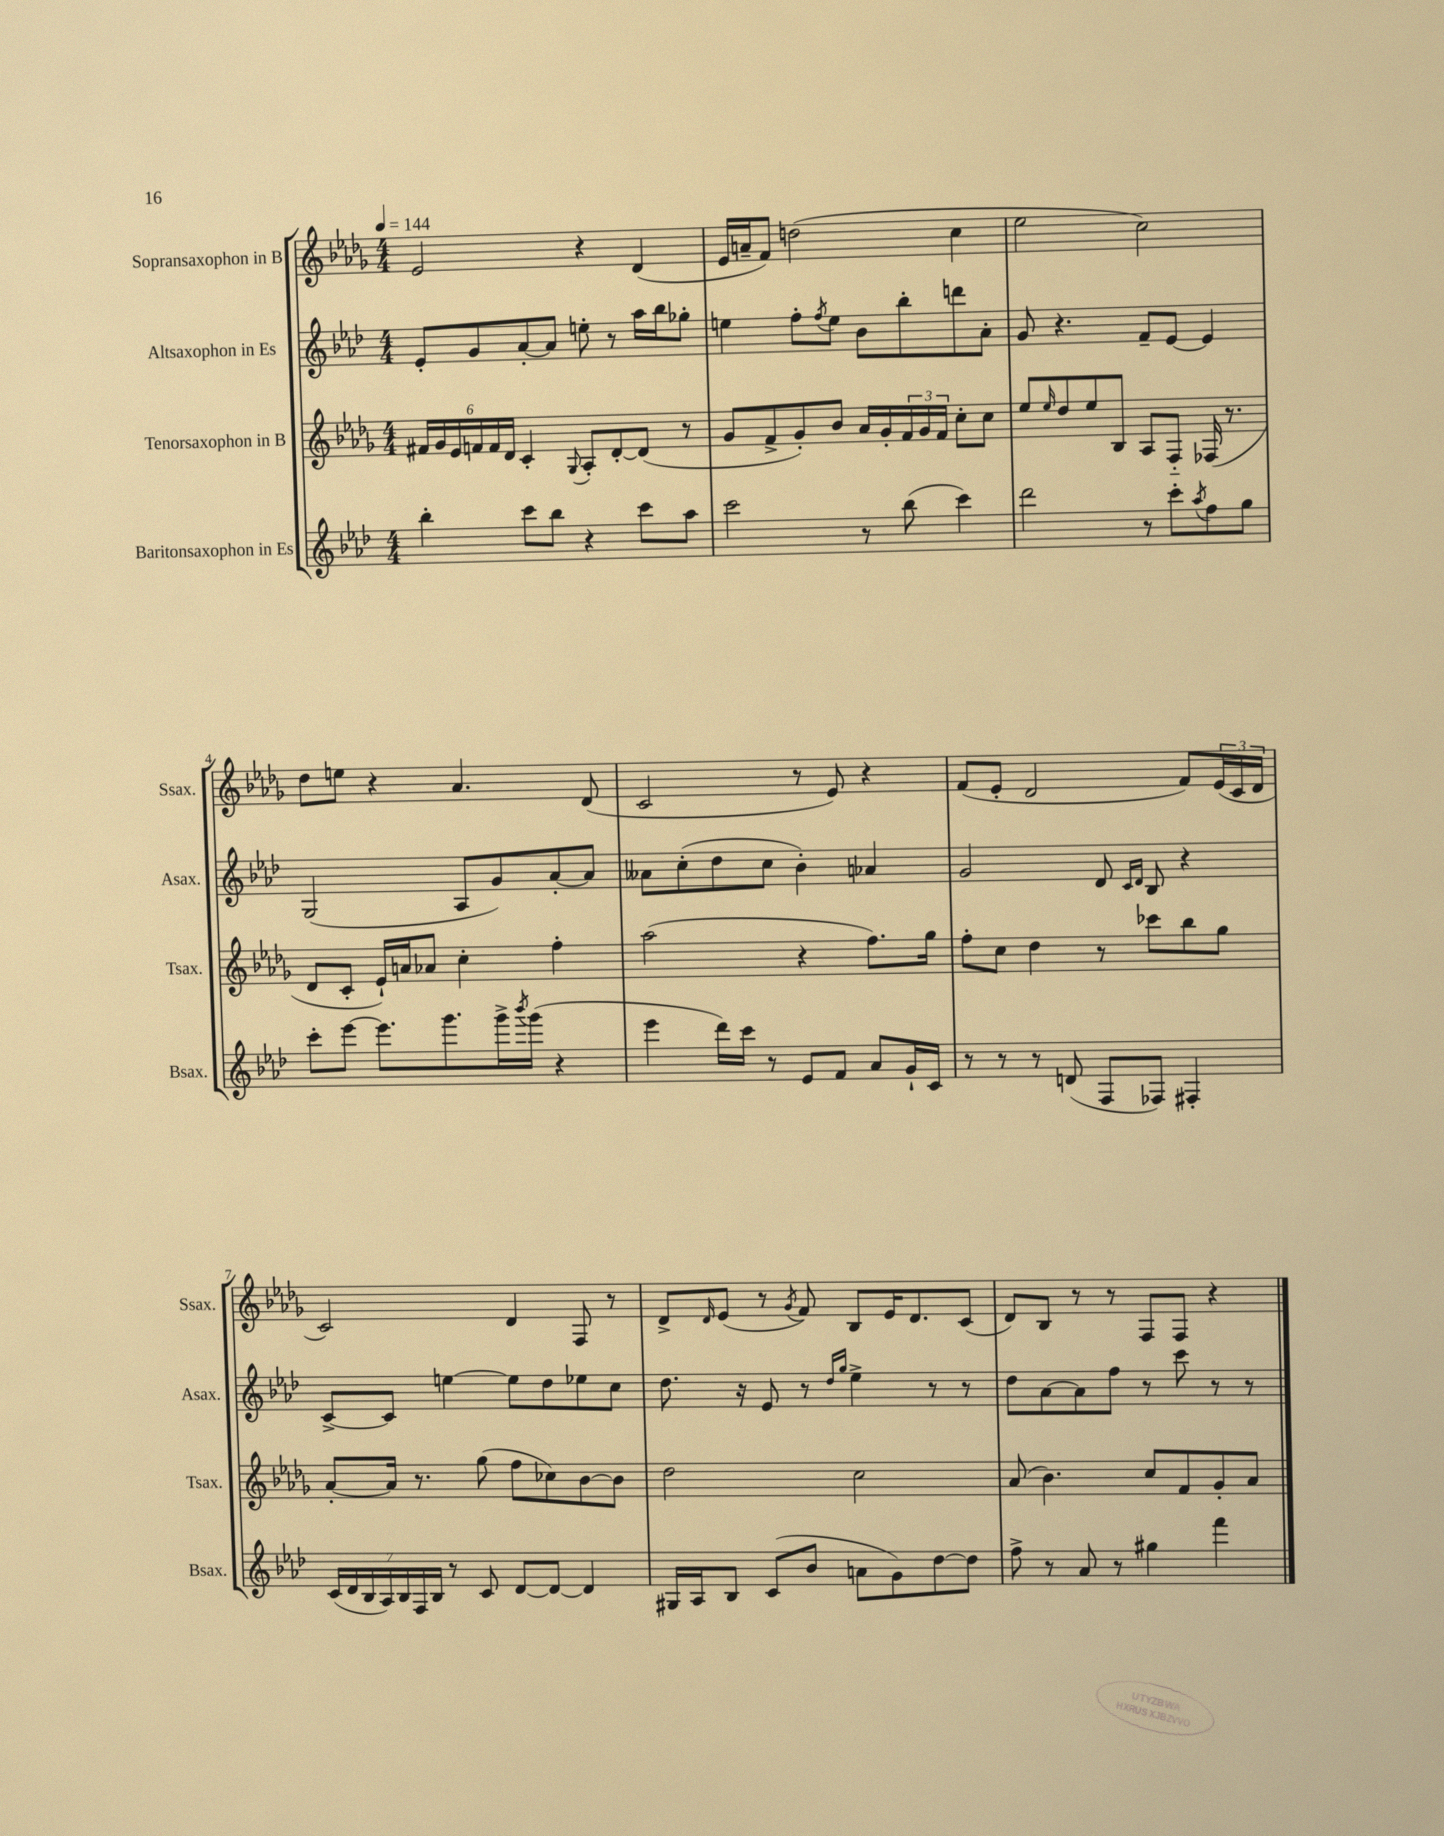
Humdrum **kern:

**kern	**kern	**kern	**kern
*part4	*part3	*part2	*part1
*staff4	*staff3	*staff2	*staff1
*I"Baritonsaxophon in Es	*I"Tenorsaxophon in B	*I"Altsaxophon in Es	*I"Sopransaxophon in B
*I'Bsax.	*I'Tsax.	*I'Asax.	*I'Ssax.
*clefG2	*clefG2	*clefG2	*clefG2
*k[b-e-a-d-]	*k[b-e-a-d-g-]	*k[b-e-a-d-]	*k[b-e-a-d-g-]
*M4/4	*M4/4	*M4/4	*M4/4
*MM144	*MM144	*MM144	*MM144
=1	=1	=1	=1
4bb-'\	24f#X/LL	8e-'/L	2e-/
.	24g-/	.	.
.	24e-/	.	.
.	24fn/	8g/	.
.	24f/	.	.
.	24d-/JJ	.	.
8ccc\L	4c'/	[8a-'/	.
8bb-\J	.	8a-/J]	.
.	8qqG-/	.	.
4r	8A-'/L	8een'\	4r
.	[8d-'/	8r	.
8ccc\L	(8d-/J]	16aa-\LL	(4d-/
.	.	16bb-\J	.
8aa-\J	8r	8gg-X'\J	.
=2	=2	=2	=2
2ccc\	8g-/L	4een\	16e-/LL
.	.	.	16an~/J
.	8f^/	.	8f/J)
.	8g-'/)	8ff'\L	(2ddn\
.	.	8qff/	.
.	8b-/J	8ee\J	.
8r	16a-/LL	8b-\L	.
.	16g-'/	.	.
(8bb-\	24f/	8bb-'\	.
.	24g-/	.	.
.	24f/JJ	.	.
4ccc\)	8cc'\L	8dddn\	4cc\
.	8cc\J	8a-'\J	.
=3	=3	=3	=3
2ddd-\	8ee-/L	8g/	2ee-\
.	16qqee-/	.	.
.	8dd-/	4.r	.
.	8ee-/	.	.
.	8B-/J	.	.
8r	8A-/L	8f~/L	2cc\)
8ccc'\L	8F/J	[8e-/J	.
8qaa-/	.	.	.
8ff\	(16F-X/	4e-/]	.
.	8.r	.	.
8gg\J	.	.	.
!!LO:LB:g=z
=4	=4	=4	=4
8ccc'\L	8d-/L	(2G/	8dd-\L
[8eee-\J	8c'/J	.	8een\J
8.eee-\L]	16e-`/LL)	.	4r
.	16an/J	.	.
.	8a-X/J	.	.
8.ggg\	.	.	.
.	4cc'\	8A-/L	4.a-/
16ggg^\L	.	8g/)	.
8qbbb-/	.	.	.
(16ggg\JJ	.	.	.
4r	4ff'\	[8a-'/	.
.	.	8a-/J]	(8d-/
=5	=5	=5	=5
4eee-\	(2aa-\	8a--X\L	2c/
.	.	(8cc'\	.
16ddd-\LL)	.	8dd-\	.
16ccc\JJ	.	.	.
8r	.	8cc\J	.
8e-/L	4r	4b-'\)	8r
8f/J	.	.	8e-/)
8a-/L	8.ff\L)	4a-X/	4r
16g`/L	.	.	.
16c/JJ	16gg-\Jk	.	.
=6	=6	=6	=6
8r	8ff'\L	2g/	(8f/L
8r	8cc\J	.	8e-'/J
8r	4dd-\	.	2d-/
(8dn/	.	.	.
8F/L	8r	8d-/	.
.	.	16qqc/LL	.
.	.	16qqd-/JJ	.
8F-X/J)	8ccc-X\L	8B-/	.
4F#X'/	8bb-\	4r	8f/L)
.	8gg-\J	.	(24e-/L
.	.	.	24c/
.	.	.	24d-/JJ
!!LO:LB:g=z
=7	=7	=7	=7
(28c/LL	[8a-'/L	[8c^/L	2c/)
28d-/	.	.	.
28B-/	.	.	.
28A-/)	.	.	.
.	16a-/Jk]	8c/J]	.
28B-/	.	.	.
28F/	.	.	.
.	8.r	.	.
28B-/JJ	.	.	.
8r	.	[4een\	.
8c/	(8gg-\	.	.
[8d-/L	8ff\L	8ee\L]	4d-/
8d-/J_	8cc-X\)	8dd-\	.
4d-/]	[8b-\	8ee-X\	8F/
.	8b-\J]	8cc\J	8r
=8	=8	=8	=8
16G#X/LL	2dd-\	8.dd-\	8d-^/L
16A-/J	.	.	.
.	.	.	16qqd-/
8B-/J	.	.	(8e-/J
.	.	16r	.
(8c/L	.	8e-/	8r
.	.	.	8qg-/
8b-/J	.	8r	8f/)
.	.	16qqdd-/LL	.
.	.	16qqgg/JJ	.
8an\L	2cc\	4ee-^\	8B-/L
8g\)	.	.	16e-/K
.	.	.	8.d-/
[8dd-\	.	8r	.
8dd-\J]	.	8r	(8c/J
=9	=9	=9	=9
8ff^\	(8a-/	8dd-\L	8d-/L)
8r	4.b-\)	[8a-\	8B-/J
8a-/	.	8a-\]	8r
8r	.	8ff\J	8r
4gg#X\	8cc/L	8r	8F/L
.	8f/	8ccc\	8F/J
4fff\	8g-'/	8r	4r
.	8a-/J	8r	.
==	==	==	==
*-	*-	*-	*-
